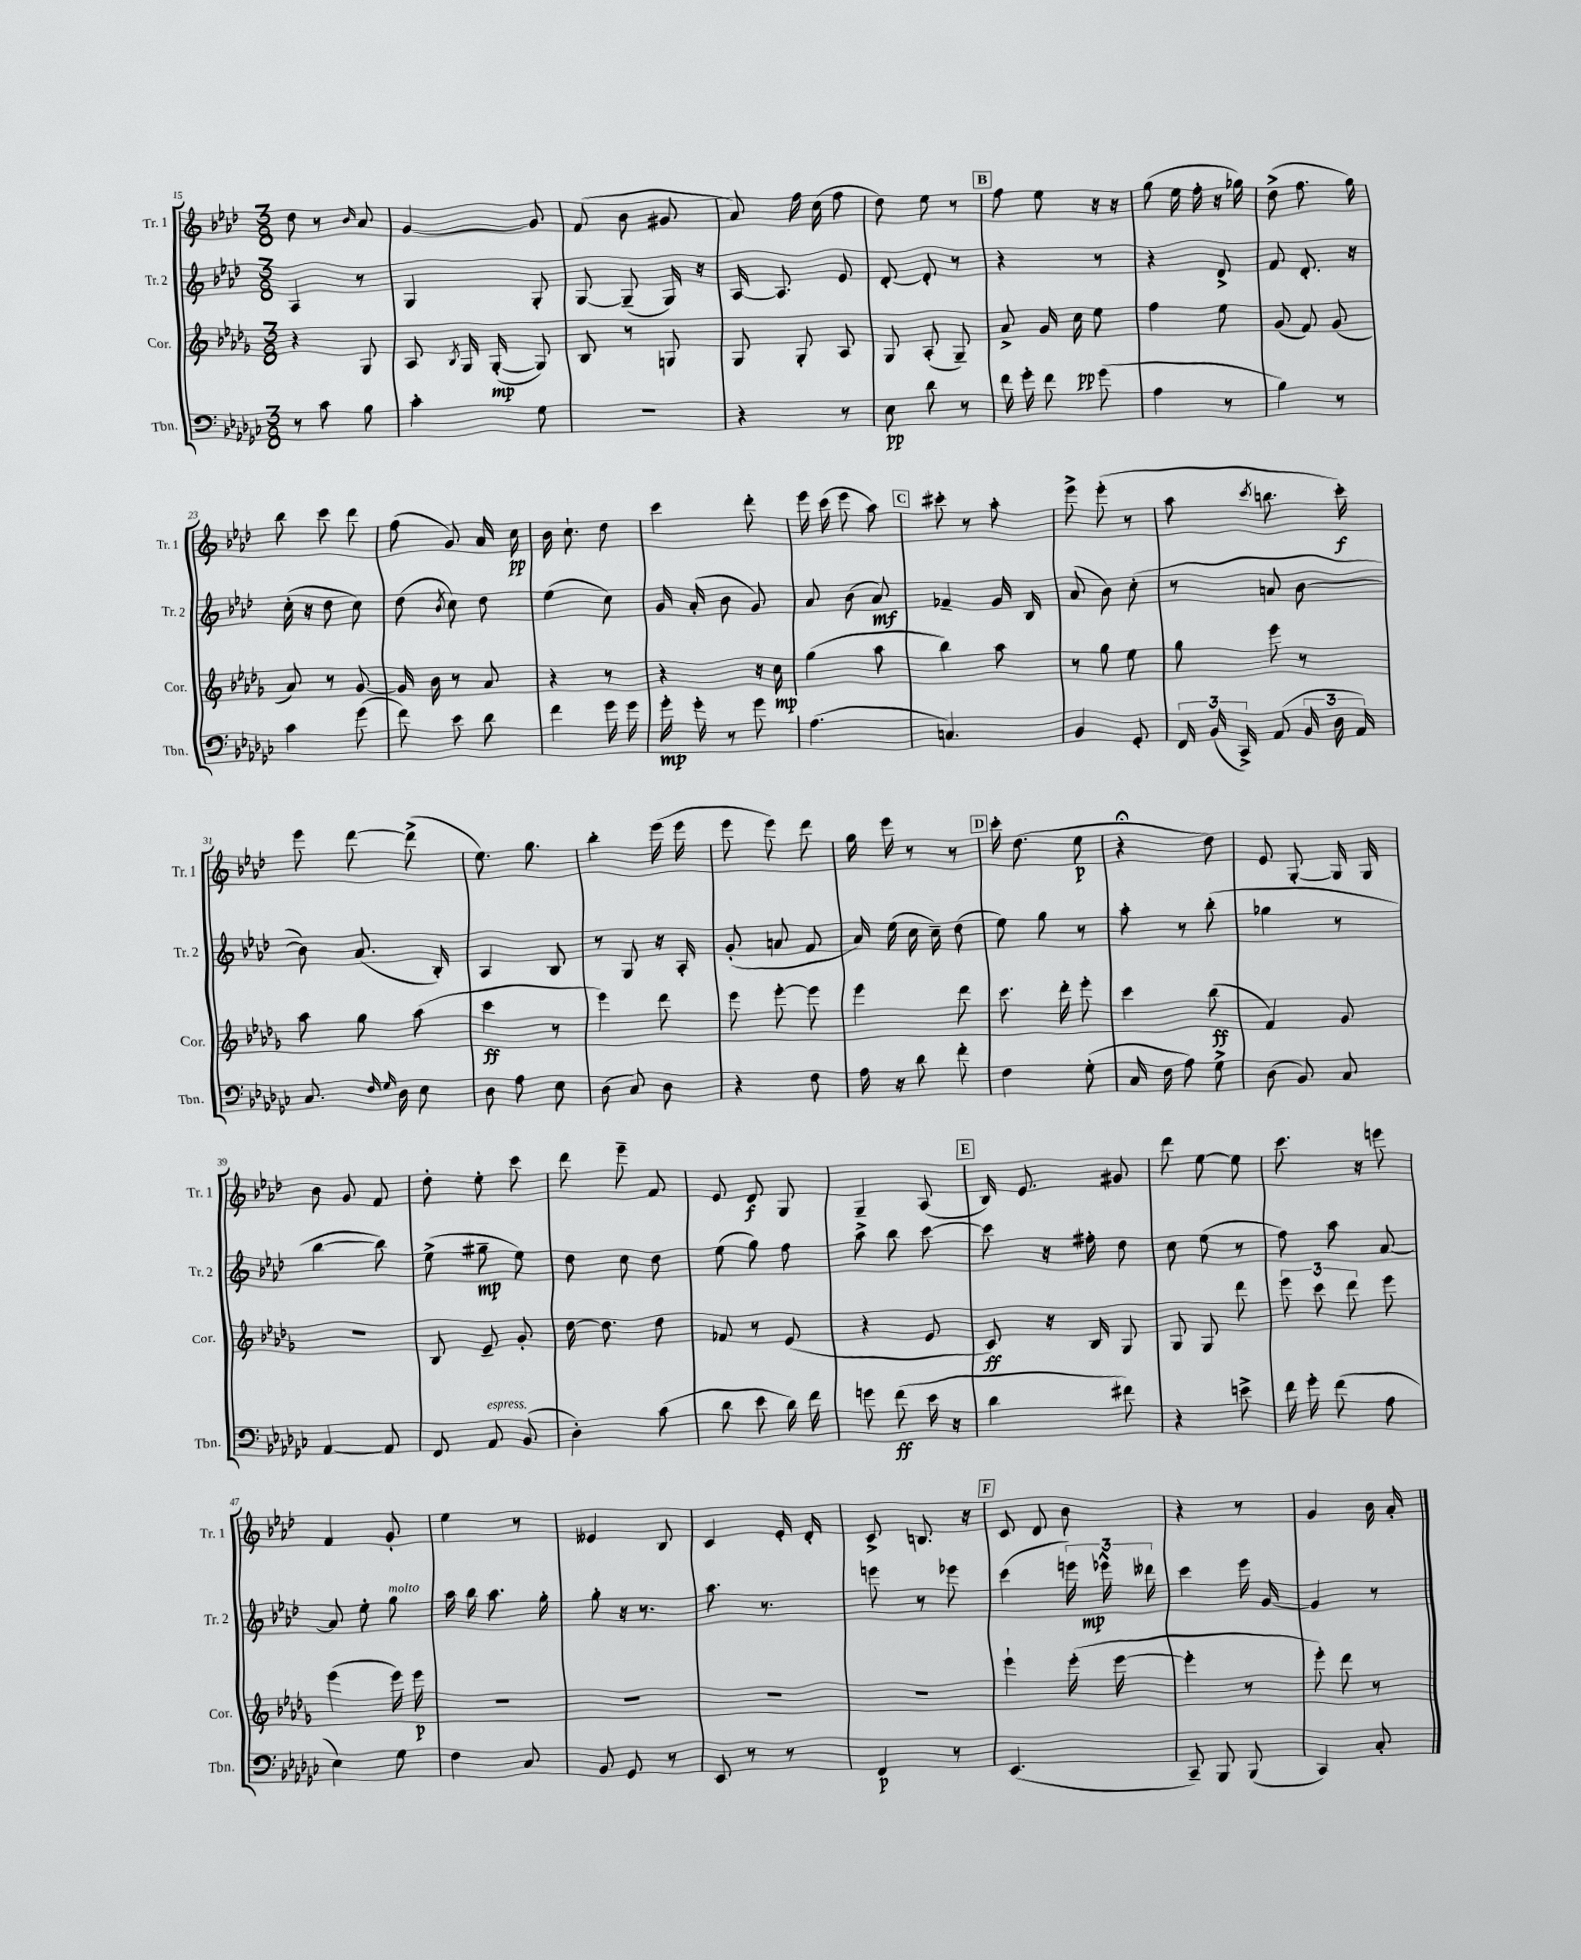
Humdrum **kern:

**kern	**kern	**kern	**kern
*staff4	*staff3	*staff2	*staff1
*clefF4	*clefG2	*clefG2	*clefG2
*k[b-e-a-d-g-c-]	*k[b-e-a-d-g-]	*k[b-e-a-d-]	*k[b-e-a-d-]
*M3/8	*M3/8	*M3/8	*M3/8
8r	4r	4A-	8dd-
8c-	.	.	8r
.	.	.	16qqb-
8B-	8G-	8r	8a-
=	=	=	=
4c-'	8A-	4G	[4g
.	8qB-	.	.
.	16G-	.	.
.	([16G-'	.	.
8G-	8G-])	8G'	8g]
=	=	=	=
4.r	8B-	[8G	(8f
.	8r	(8G~]	8b-
.	8G	16G)	8g#
.	.	16r	.
=	=	=	=
4r	8G-	[16A-	8a-)
.	.	8.A-]	.
.	8G-'	.	16ff
.	.	.	(16cc
8r	8A-	8e-	8ff
=	=	=	=
8E-	8G-	[8d-'	8dd-)
8d-	(8A-'	8d-']	8ee-
8r	8G-~)	8r	8r
=	=	=	=
16f	8a-^	4r	8ff
16g-'	.	.	.
8f	16g-	.	8ee-
.	16cc	.	.
(8g-	8ee-	8r	16r
.	.	.	16r
=	=	=	=
4A-	4ff	4r	(8gg
.	.	.	16ee-
.	.	.	16ff'
8r	8ee-	8d-^	16r
.	.	.	16gg-)
=	=	=	=
4B-)	(8g-	8f	(8dd-^
.	8f)	8.d-'	8.ff
8r	(8g-	.	.
.	.	16r	16gg)
=	=	=	=
4c-	8a-)	(16cc'	8bb-
.	.	16r	.
.	8r	8dd-	8ccc
(8g-	[8g-	8cc)	8ddd-
=	=	=	=
8f)	16g-]	(8dd-	(8ff
.	16b-	.	.
.	.	8qb-	.
8e-	8r	8cc)	8g)
8d-	8a-	8dd-	16a-
.	.	.	16cc
=	=	=	=
4f	4r	(4ee-	16b-
.	.	.	8.cc`
16g-	8r	8cc)	8dd-
16g-	.	.	.
=	=	=	=
16g-'	4r	16g	4ccc
16g-'	.	(16a-'	.
8r	.	8b-	.
8g-	16r	8g)	8ddd-'
.	16cc	.	.
=	=	=	=
(4.A-	(4gg-	8a-	16eee-
.	.	.	(16ccc
.	.	(8b-	8eee-
.	8aa-	8a-)	8aa-)
=	=	=	=
4.C)	4bb-)	4f-~	8ccc#'
.	.	.	8r
.	8aa-	16g	8aa-'
.	.	16B-	.
=	=	=	=
4BB-	8r	(8a-	8eee-^
.	8gg-	8b-)	(8eee-'
8GG-'	8ee-	(8cc'	8r
=	=	=	=
24FF	8gg-	8r	8aa-
(24BB-	.	.	.
24CC-^)	.	.	.
.	.	.	8qccc
(8AA-	8eee-	8a	8.bb
24BB-	8r	[8b-	.
24D-	.	.	.
.	.	.	16ccc')
24AA-)	.	.	.
=	=	=	=
8.C-	8aa-	8b-])	8eee-
.	8gg-	(8.a-	[8ddd-
16qqF	.	.	.
16qqG-	.	.	.
16D-	.	.	.
8E-	(8aa-	.	(8ddd-^]
.	.	16B-')	.
=	=	=	=
8D-	4ccc	4A-	8.ee-)
8A-	.	.	.
.	.	.	8.gg
8E-	8r	8B-	.
=	=	=	=
(8D-	4eee-)	8r	4bb-'
8C-)	.	8G	.
8D-	8ddd-	16r	(16eee-
.	.	16A-'	16eee-
=	=	=	=
4r	8eee-	(8g'	8eee-
.	[8eee-'	8a	8eee-)
8F	8eee-]	8f	8ddd-
=	=	=	=
16A-	4eee-	16a-)	16gg
16r	.	(16ee-	16eee-
8d-	.	16cc	8r
.	.	16cc~)	.
8f'	8ddd-	(8dd-	8r
=	=	=	=
4F	8.ccc	8ee-)	16ccc'
.	.	.	(8.dd-
.	.	8gg	.
.	16ddd-'	.	.
(8G-'	8eee-'	8r	8ee-
=	=	=	=
16C-	4ccc	8aa-'	4r;
16F	.	.	.
8A-)	.	8r	.
8G-^	(8bb-	(8bb-'	8dd-)
=	=	=	=
(8D-	4f)	4gg-	8e-
8BB-)	.	.	[8G'
8C-	8g-	8r	16G]
.	.	.	16G
=	=	=	=
[4AA-	4.r	[4bb-	8b-
.	.	.	8g
8AA-]	.	8bb-])	8f
=	=	=	=
8FF	8B-	(8ee-^	8dd-'
8AA-	8e-~	8gg#~	8ee-'
(8BB-	8g-'	8ee-)	8ccc
=	=	=	=
4D-')	[16dd-	8dd-	8ddd-
.	8.dd-]	.	.
.	.	8cc	8eee-~
(8c-	8dd-	8dd-	8f
=	=	=	=
8d-	8f-	(8ee-	8e-
8e-	8r	8gg)	8d-
16d-)	(8e-	8ff	8G
16f	.	.	.
=	=	=	=
8g	4r	8aa-^	4G~
(8f	.	8bb-	.
16e-	8e-	[8ccc	(8A-
16r	.	.	.
=	=	=	=
4d-	8c)	8ccc]	16B-)
.	.	.	8.e-
.	16r	16r	.
.	16B-	16ff#'	.
8f#)	8G-	8dd-	8g#
=	=	=	=
4r	8G-	8cc	8ddd-
.	8G-	(8ee-	[8ee-
8e^	8ddd-	8r	8ee-]
=	=	=	=
16f	12eee-	8ff)	8.ccc
16g-'	.	.	.
.	12ccc	.	.
(8f	.	8aa-	.
.	12ddd-	.	.
.	.	.	16r
8A-	8eee-	[8a-	8eee
=	=	=	=
4E-)	(4eee-	8a-]	4f
.	.	8ee-'	.
8G-	16eee-)	8gg	8g'
.	16eee-	.	.
=	=	=	=
4F	4.r	16aa-	4ee-
.	.	16bb-	.
.	.	8.aa-	.
8C-	.	.	8r
.	.	16gg'	.
=	=	=	=
8BB-	4.r	8gg'	4e--
8GG-	.	16r	.
.	.	8.r	.
8r	.	.	8B-
=	=	=	=
8EE-	4.r	8.aa-	4c
8r	.	.	.
.	.	8.r	.
8r	.	.	16e-'
.	.	.	16d-'
=	=	=	=
4FF	4.r	8eee	8c^
.	.	8r	8.B
8r	.	8eee-	.
.	.	.	16r
=	=	=	=
(4.EE-	4eee-`	(4ccc	8c
.	.	.	8d-
.	(16eee-'	24eee)	8b-
.	.	24eee-^^	.
.	[16eee-	.	.
.	.	24ddd--	.
=	=	=	=
8CC-~)	4eee-']	4ccc	4r
8BBB-	.	.	.
(8BBB-	8r	16eee-	8r
.	.	[16g	.
=	=	=	=
4CC-)	8eee-')	4g]	4g
.	8ddd-	.	.
8C-'	8r	8r	16b-
.	.	.	16a-'
==	==	==	==
*-	*-	*-	*-
